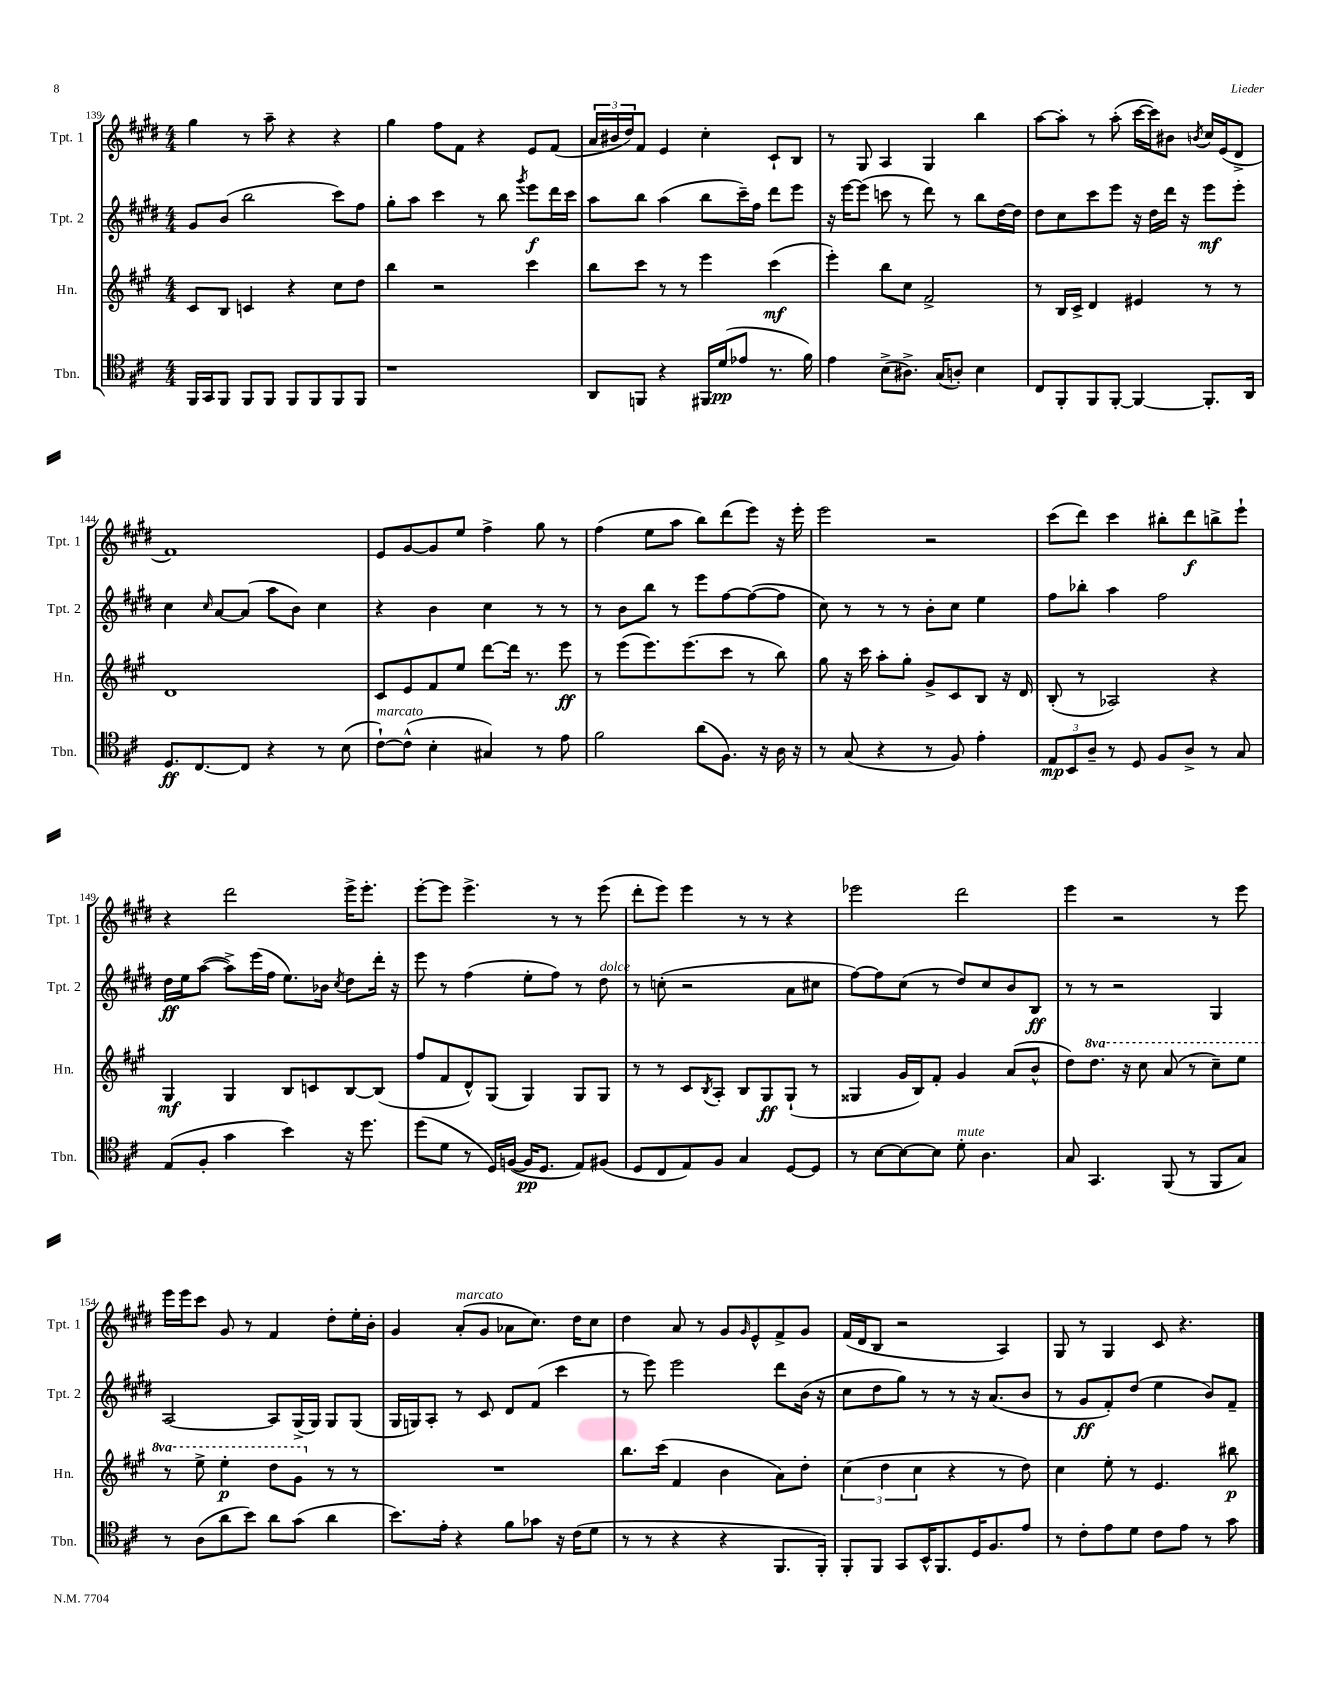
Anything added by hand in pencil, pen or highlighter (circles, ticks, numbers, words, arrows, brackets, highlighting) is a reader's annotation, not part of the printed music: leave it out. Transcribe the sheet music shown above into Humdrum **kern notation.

**kern	**dynam	**kern	**dynam	**kern	**dynam	**kern	**dynam
*part4	*part4	*part3	*part3	*part2	*part2	*part1	*part1
*staff4	*staff4	*staff3	*staff3	*staff2	*staff2	*staff1	*staff1
*I"Tbn.	*	*I"Hn.	*	*I"Tpt. 2	*	*I"Tpt. 1	*
*I'Tbn.	*	*I'Hn.	*	*I'Tpt. 2	*	*I'Tpt. 1	*
*clefC4	*	*clefG2	*	*clefG2	*	*clefG2	*
*k[f#c#]	*	*k[f#c#g#]	*	*k[f#c#g#d#]	*	*k[f#c#g#d#]	*
*M4/4	*	*M4/4	*	*M4/4	*	*M4/4	*
=139	=139	=139	=139	=139	=139	=139	=139
16FF#/LL	.	8c#/L	.	8g#/L	.	4gg#\	.
16GG/J	.	.	.	.	.	.	.
8FF#/J	.	8B/J	.	(8b/J	.	.	.
8FF#/L	.	4cn/	.	2bb\	.	8r	.
8FF#/J	.	.	.	.	.	8aa~\	.
8FF#/L	.	4r	.	.	.	4r	.
8FF#/	.	.	.	.	.	.	.
8FF#/	.	8cc#\L	.	8ccc#\L)	.	4r	.
8FF#/J	.	8dd\J	.	8ff#\J	.	.	.
=140	=140	=140	=140	=140	=140	=140	=140
1r	.	4bb\	.	8gg#'\L	.	4gg#\	.
.	.	.	.	8aa\J	.	.	.
.	.	2r	.	4ccc#\	.	8ff#\L	.
.	.	.	.	.	.	8f#\J	.
.	.	.	.	8r	.	4r	.
.	.	.	.	8bb\	.	.	.
.	.	.	.	8qggg#/	.	.	.
.	.	4ccc#\	.	8eee\L	f	8e/L	.
.	.	.	.	16ddd#\L	.	(8f#/J	.
.	.	.	.	16ccc#\JJ	.	.	.
=141	=141	=141	=141	=141	=141	=141	=141
8AA/L	.	8bb\L	.	8aa\L	.	24a/LL	.
.	.	.	.	.	.	24b#X/	.
.	.	.	.	.	.	24dd#/J)	.
8FFn/J	.	8ccc#\J	.	8bb\J	.	8f#/J	.
4r	.	8r	.	(4aa\	.	4e/	.
.	.	8r	.	.	.	.	.
16FF#X/LL	.	4eee\	.	8bb\L	.	4cc#'\	.
(16d/J	pp	.	.	.	.	.	.
8e-X/J	.	.	.	16ccc#~\L)	.	.	.
.	.	.	.	16ff#\JJ	.	.	.
8.r	.	(4ccc#\	mf	8ddd#\L	.	8c#`/L	.
.	.	.	.	8eee\J	.	8B/J	.
16f#\)	.	.	.	.	.	.	.
=142	=142	=142	=142	=142	=142	=142	=142
4e\	.	4eee'\)	.	16r	.	8r	.
.	.	.	.	[16eee\KL	.	.	.
.	.	.	.	(8eee\J]	.	8G#/	.
(8B^\L	.	8bb\L	.	8cccn\	.	4A/	.
8.A#X^\J)	.	8cc#\J	.	8r	.	.	.
.	.	2f#^/	.	8ddd#\)	.	4G#/	.
(16G/KL	.	.	.	.	.	.	.
8An'/J)	.	.	.	8r	.	.	.
4B\	.	.	.	8bb\L	.	4bb\	.
.	.	.	.	[16dd#\L	.	.	.
.	.	.	.	16dd#\JJ]	.	.	.
=143	=143	=143	=143	=143	=143	=143	=143
8C#/L	.	8r	.	8dd#\L	.	[8aa\L	.
8FF#'/	.	16B/LL	.	8cc#\	.	8aa'\J]	.
.	.	16c#^/JJ	.	.	.	.	.
8FF#/	.	4d/	.	8ccc#\	.	8r	.
[8FF#'/J	.	.	.	8eee\J	.	(8aa'\	.
4FF#/_	.	4e#X/	.	16r	.	[16ccc#\LL	.
.	.	.	.	16dd#\LL	.	16ccc#\J])	.
.	.	.	.	16ddd#\JJ	.	8b#X\J	.
.	.	.	.	16r	.	.	.
.	.	.	.	.	.	8qbn/	.
8.FF#'/L]	.	8r	.	8eee\L	mf	16cc#/LL	.
.	.	.	.	.	.	(16e/J	.
.	.	8r	.	8eee'\J	.	8d#^/J	.
16AA/Jk	.	.	.	.	.	.	.
!!LO:LB:g=z
=144	=144	=144	=144	=144	=144	=144	=144
8.D/L	ff	1d	.	4cc#\	.	1f#)	.
[8.C#/	.	.	.	.	.	.	.
.	.	.	.	16qqcc#/	.	.	.
.	.	.	.	[8a/L	.	.	.
8C#/J]	.	.	.	(8a/J]	.	.	.
4r	.	.	.	8aa\L	.	.	.
.	.	.	.	8b\J)	.	.	.
8r	.	.	.	4cc#\	.	.	.
(8B\	.	.	.	.	.	.	.
=145	=145	=145	=145	=145	=145	=145	=145
!LO:TX:a:i:t=marcato	!	!	!	!	!	!	!
[8c#`\L)	.	8c#/L	.	4r	.	8e/L	.
(8c#^^\J]	.	8e/	.	.	.	[8g#/	.
4B'\	.	8f#/	.	4b\	.	8g#/]	.
.	.	8ee/J	.	.	.	8ee/J	.
4G#X/)	.	[8ddd\L	.	4cc#\	.	4ff#^\	.
.	.	16ddd\Jk]	.	.	.	.	.
.	.	8.r	.	.	.	.	.
8r	.	.	.	8r	.	8gg#\	.
8e\	.	8eee\	ff	8r	.	8r	.
=146	=146	=146	=146	=146	=146	=146	=146
2f#\	.	8r	.	8r	.	(4ff#\	.
.	.	(8eee\L	.	8b\L	.	.	.
.	.	8.eee\)	.	8bb\J	.	8ee\L	.
.	.	.	.	8r	.	8aa\J	.
.	.	(8.eee\	.	.	.	.	.
(8a\L	.	.	.	8eee\L	.	8bb\L)	.
8.F#\J)	.	8ccc#\J	.	[8ff#\	.	(8ddd#\	.
.	.	8r	.	(8ff#\_	.	8eee\J)	.
16r	.	.	.	.	.	.	.
16A\	.	8bb\)	.	8ff#\J]	.	16r	.
16r	.	.	.	.	.	16eee'\	.
=147	=147	=147	=147	=147	=147	=147	=147
8r	.	8gg#\	.	8cc#\)	.	2eee\	.
(8G/	.	16r	.	8r	.	.	.
.	.	16ccc#\	.	.	.	.	.
4r	.	8aa'\L	.	8r	.	.	.
.	.	8gg#'\J	.	8r	.	.	.
8r	.	8g#^/L	.	8b'\L	.	2r	.
8F#/)	.	8c#/	.	8cc#\J	.	.	.
4e'\	.	8B/J	.	4ee\	.	.	.
.	.	16r	.	.	.	.	.
.	.	16d/	.	.	.	.	.
=148	=148	=148	=148	=148	=148	=148	=148
12E/L	mp	(8B'/	.	8ff#\L	.	(8ccc#\L	.
12BB/	.	.	.	.	.	.	.
.	.	8r	.	8bb-X'\J	.	8ddd#\J)	.
12A~/J	.	.	.	.	.	.	.
8r	.	2A-X/)	.	4aa\	.	4ccc#\	.
8D/	.	.	.	.	.	.	.
8F#/L	.	.	.	2ff#\	.	8bb#X'\L	.
8A^/J	.	.	.	.	.	8ddd#\	f
8r	.	4r	.	.	.	8bbn^\	.
8G/	.	.	.	.	.	8eee`\J	.
!!LO:LB:g=z
=149	=149	=149	=149	=149	=149	=149	=149
(8E/L	.	4G#/	mf	16dd#\LL	ff	4r	.
.	.	.	.	16ee\J	.	.	.
8F#'/J	.	.	.	([8aa\J	.	.	.
4g\	.	4G#/	.	8aa^\L])	.	2ddd#\	.
.	.	.	.	(16eee\L	.	.	.
.	.	.	.	16ff#\JJ	.	.	.
4b\)	.	8B/L	.	8.ee\L)	.	.	.
.	.	8cn/	.	.	.	.	.
.	.	.	.	16b-X\Jk	.	.	.
.	.	.	.	8qcc#/	.	.	.
16r	.	[8B/	.	8dd#\L	.	16eee^\KL	.
8.dd\	.	.	.	.	.	8.eee'\J	.
.	.	(8B/J]	.	16ddd#'\Jk	.	.	.
.	.	.	.	16r	.	.	.
=150	=150	=150	=150	=150	=150	=150	=150
(8dd\L	.	8ff#/L	.	8eee\	.	[8eee'\L	.
8d\J	.	8f#/	.	8r	.	8eee\J]	.
8r	.	8d^^/)	.	(4ff#\	.	4.eee^\	.
16D/LL)	.	(8G#/J	.	.	.	.	.
([16Fn/JJ	.	.	.	.	.	.	.
16F/KL]	pp	4G#/)	.	8ee'\L	.	.	.
8.D/J	.	.	.	.	.	.	.
.	.	.	.	8ff#\J)	.	8r	.
8E/L)	.	8G#/L	.	8r	.	8r	.
!	!	!	!	!LO:TX:a:i:t=dolce	!	!	!
(8F#X/J	.	8G#/J	.	8dd#\	.	(8eee\	.
=151	=151	=151	=151	=151	=151	=151	=151
8D/L	.	8r	.	8r	.	8ddd#'\L	.
8C#/	.	8r	.	(8ccn'\	.	8eee\J)	.
8E/)	.	8c#/L	.	2r	.	4eee\	.
.	.	8qB/	.	.	.	.	.
8F#/J	.	8A'/J	.	.	.	.	.
4G/	.	8B/L	.	.	.	8r	.
.	.	8G#/	ff	.	.	8r	.
[8D/L	.	(8G#`/J	.	8a\L	.	4r	.
8D/J]	.	8r	.	8cc#X\J	.	.	.
=152	=152	=152	=152	=152	=152	=152	=152
8r	.	4G##X/	.	[8ff#\L)	.	2eee-X\	.
[8B\L	.	.	.	8ff#\]	.	.	.
8B\_	.	16g#/LL	.	(8cc#\J	.	.	.
.	.	16B/J)	.	.	.	.	.
8B\J]	.	8f#'/J	.	8r	.	.	.
!LO:TX:a:i:t=mute	!	!	!	!	!	!	!
8d'\	.	4g#/	.	8dd#/L)	.	2ddd#\	.
4.A\	.	.	.	8cc#/	.	.	.
.	.	(8a/L	.	8b/	.	.	.
.	.	8b^^/J	.	8B/J	ff	.	.
=153	=153	=153	=153	=153	=153	=153	=153
8G/	.	8dd\L)	.	8r	.	4eee\	.
*	*	*8va	*	*	*	*	*
4.GG/	.	8.ddd\J	.	8r	.	.	.
.	.	.	.	2r	.	2r	.
.	.	16r	.	.	.	.	.
.	.	8ccc#\	.	.	.	.	.
(8FF#/	.	(8aa/	.	.	.	.	.
8r	.	8r	.	.	.	.	.
8FF#/L	.	8ccc#~\L)	.	4G#/	.	8r	.
8G/J)	.	8eee\J	.	.	.	8eee\	.
!!LO:LB:g=z
=154	=154	=154	=154	=154	=154	=154	=154
8r	.	8r	.	[2A/	.	16eee\LL	.
.	.	.	.	.	.	16eee\J	.
(8A\L	.	8eee^\	.	.	.	8ccc#\J	.
8a\	.	4eee'\	p	.	.	8g#/	.
8b\J)	.	.	.	.	.	8r	.
8a\L	.	8ddd\L	.	8A/L]	.	4f#/	.
(8g\J	.	8gg#\J	.	(16G#^/L	.	.	.
.	.	.	.	16G#/JJ)	.	.	.
*	*	*X8va	*	*	*	*	*
4a\	.	8r	.	8G#/L	.	8dd#'\L	.
.	.	8r	.	(8G#/J	.	16ee'\L	.
.	.	.	.	.	.	16b'\JJ	.
=155	=155	=155	=155	=155	=155	=155	=155
8.b\L)	.	1r	.	16G#/LL	.	4g#/	.
.	.	.	.	16Gn/J)	.	.	.
.	.	.	.	8A'/J	.	.	.
16e'\Jk	.	.	.	.	.	.	.
!	!	!	!	!	!	!LO:TX:a:i:t=marcato	!
4r	.	.	.	8r	.	(8a'/L	.
.	.	.	.	8c#/	.	8g#/J	.
8f#\L	.	.	.	8d#/L	.	8a-X\L	.
8g-X\J	.	.	.	(8f#/J	.	8.cc#\J)	.
16r	.	.	.	4ccc#\	.	.	.
(16c#\KL	.	.	.	.	.	16dd#\KL	.
8d\J	.	.	.	.	.	8cc#\J	.
=156	=156	=156	=156	=156	=156	=156	=156
8r	.	8.bb\L	.	8r	.	4dd#\	.
8r	.	.	.	8eee\)	.	.	.
.	.	(16ccc#\Jk	.	.	.	.	.
4r	.	4f#/	.	2eee\	.	8a/	.
.	.	.	.	.	.	8r	.
4r	.	4b\	.	.	.	8g#/L	.
.	.	.	.	.	.	16qqg#/	.
.	.	.	.	.	.	8e^^/	.
8.FF#/L	.	8a\L)	.	8ddd#\L	.	8f#^/	.
.	.	8dd'\J	.	(16b\Jk	.	8g#/J	.
16FF#'/Jk)	.	.	.	16r	.	.	.
=157	=157	=157	=157	=157	=157	=157	=157
8FF#'/L	.	(6cc#\	.	8cc#\L	.	(16f#/LL	.
.	.	.	.	.	.	16d#/J	.
8FF#/J	.	.	.	8dd#\	.	8B/J	.
.	.	6dd\	.	.	.	.	.
8GG/L	.	.	.	8gg#\J)	.	2r	.
.	.	6cc#\	.	.	.	.	.
16BB^^/K	.	.	.	8r	.	.	.
8.FF#/	.	.	.	.	.	.	.
.	.	4r	.	8r	.	.	.
16D/K	.	.	.	16r	.	.	.
8.F#/	.	.	.	(8.a/L	.	.	.
.	.	8r	.	.	.	4A/)	.
8e/J	.	8dd\)	.	8b/J	.	.	.
=158	=158	=158	=158	=158	=158	=158	=158
8r	.	4cc#\	.	8r	.	8G#/	.
8c#'\L	.	.	.	8g#/L	ff	8r	.
8e\	.	8ee'\	.	8f#'/)	.	4G#/	.
8d\J	.	8r	.	(8dd#/J	.	.	.
8c#\L	.	4.e/	.	4ee\	.	8c#/	.
8e\J	.	.	.	.	.	4.r	.
8r	.	.	.	8b/L)	.	.	.
8g\	.	8bb#X\	p	8f#~/J	.	.	.
==	==	==	==	==	==	==	==
*-	*-	*-	*-	*-	*-	*-	*-
